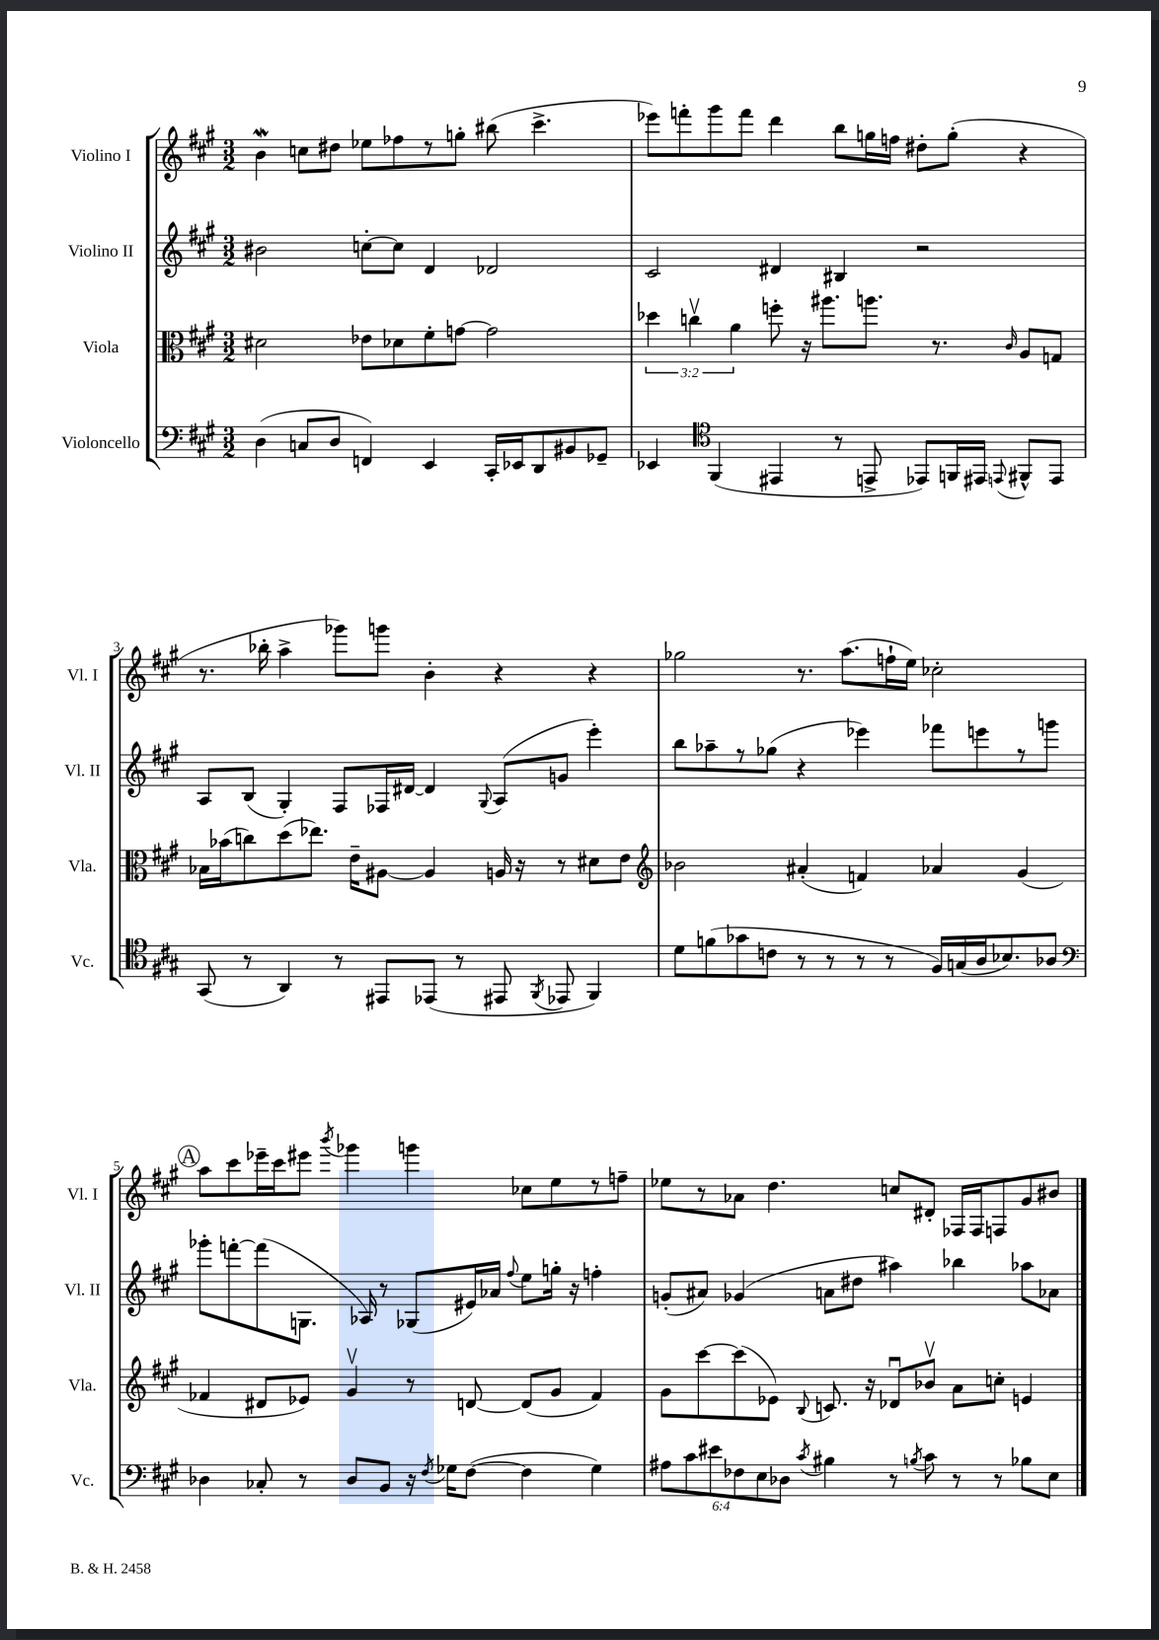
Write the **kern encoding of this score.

**kern	**kern	**kern	**kern
*staff4	*staff3	*staff2	*staff1
*clefF4	*clefC3	*clefG2	*clefG2
*k[f#c#g#]	*k[f#c#g#]	*k[f#c#g#]	*k[f#c#g#]
*M3/2	*M3/2	*M3/2	*M3/2
(4D\	2d#\	2b#\	4b\
8C/L	.	.	8cc\L
8D/J	.	.	8dd#\J
4FF/)	8e-\L	[8cc'\L	8ee-\L
.	8d-\	8cc\]J	8ff-\
4EE/	8f#'\	4d/	8r
.	[8g\J	.	8gg'\J
16CC#'/LL	2g\]	2d-/	(8bb#\
16EE-/J	.	.	.
8DD/	.	.	4.ccc#^\
8BB#/	.	.	.
8GG-~/J	.	.	.
=	=	=	=
4EE-/	6dd-\	2c#/	8eee-\L)
.	.	.	8fff'\
.	6ccv\	.	.
*clefC4	*	*	*
(4FF#/	.	.	8ggg#\
.	6a\	.	.
.	.	.	8fff\J
4EE#/	8ff'\	4d#/	4ddd\
.	16r	.	.
.	8.aa#\L	.	.
8r	.	4B#/	8bb\L
8EE^/	8.aa\J	.	16gg\L
.	.	.	16ff\JJ
8EE-/L)	.	2r	8dd#'\L
.	8.r	.	.
16FF/L	.	.	(8gg'\J
16EE#/JJ	.	.	.
8qqEE/	16qqc#/	.	.
8FF#^^/L	8A/L	.	4r
8EE/J	8G/J	.	.
=	=	=	=
(8GG#/	16B-\LL	8A/L	8.r
.	(16b-\J	.	.
8r	8cc\)	(8B/J	.
.	.	.	16bb-'\
4AA/)	(8dd\	4G#'/)	4aa^\
.	8.ee-\J)	.	.
8r	.	8F#/L	8ggg-\L)
.	16e~\LK	.	.
8EE#/L	[8A#\J	16F-/L	8ggg\J
.	.	[16d#/JJ	.
(8EE-/J	4A#/]	4d#/]	4b'\
8r	.	.	.
.	.	8qqG#/	.
8EE#/	16A/	(8A/L	4r
.	16r	.	.
8qFF#/	.	.	.
8EE-/	8r	8g/J	.
4FF#/)	8d#\L	4eee'\)	4r
.	8e\J	.	.
=	=	=	=
*	*clefG2	*	*
8d\L	2b-\	8bb\L	2gg-\
(8f\	.	8aa-~\	.
8g-\	.	8r	.
8c\J	.	(8gg-\J	.
8r	(4a#'/	4r	8.r
8r	.	.	.
.	.	.	(8.aa\L
8r	4f/)	4eee-\)	.
8r	.	.	16ff`\L
.	.	.	16ee\JJ)
16F#/LL)	4a-/	8fff-\L	2cc-'\
(16G/	.	.	.
16A/J	.	8eee\	.
8.B-/)	.	.	.
.	(4g#/	8r	.
8A-/J	.	8ggg\J	.
=	=	=	=
*clefF4	*	*	*
4D-\	4f-/	8ggg-'\L	8aa\L
.	.	[8fff'\	8ccc#\
8C-'/	8d#/L	(8fff\]	16eee-~\L
.	.	.	16ccc#\J
8r	8e-/J)	8.G\J	8eee#\J
.	.	.	8qbbb/
8D-/L	4g#v/	.	4ggg-\
.	.	16A-/)	.
8BB/J	.	8r	.
16r	8r	(8G-/L	4ggg\
8qF#/	.	.	.
16G-\LK	.	.	.
([8F#\J	[8d/	16e#/L)	.
.	.	16a-/JJ	.
.	.	8qqff#/	.
4F#\]	(8d/]L	8ee\L	8cc-\L
.	8g#/J	16gg'\Jk	8ee\
.	.	16r	.
4G-\)	4f-/)	4ff'\	8r
.	.	.	8ff~\J
=	=	=	=
12A#\L	8g#\L	(8g'/L	8ee-\L
12c#\	.	.	.
.	[8ccc#\	8a#/J)	8r
12e#\	.	.	.
12F-\	(8ccc#\]	(4g-/	8a-\J
12E\	.	.	.
.	8e-\J)	.	4.dd\
12D-\J	.	.	.
8qc#/	8qqB/	.	.
4B#\	8.c/	8a\L	.
.	.	8dd#\J	.
.	16r	.	.
8r	8d-u/L	4aa#\)	8cc/L
8qB/	.	.	.
8c#\	8b-v/J	.	8d#'/J
8r	8a\L	4bb-\	16F-/LL
.	.	.	16F-/J
8r	8cc'\J	.	8F/
8B-\L	4e/	8aa-\L	8g#/
8E\J	.	8a-\J	8b#/J
==	==	==	==
*-	*-	*-	*-
